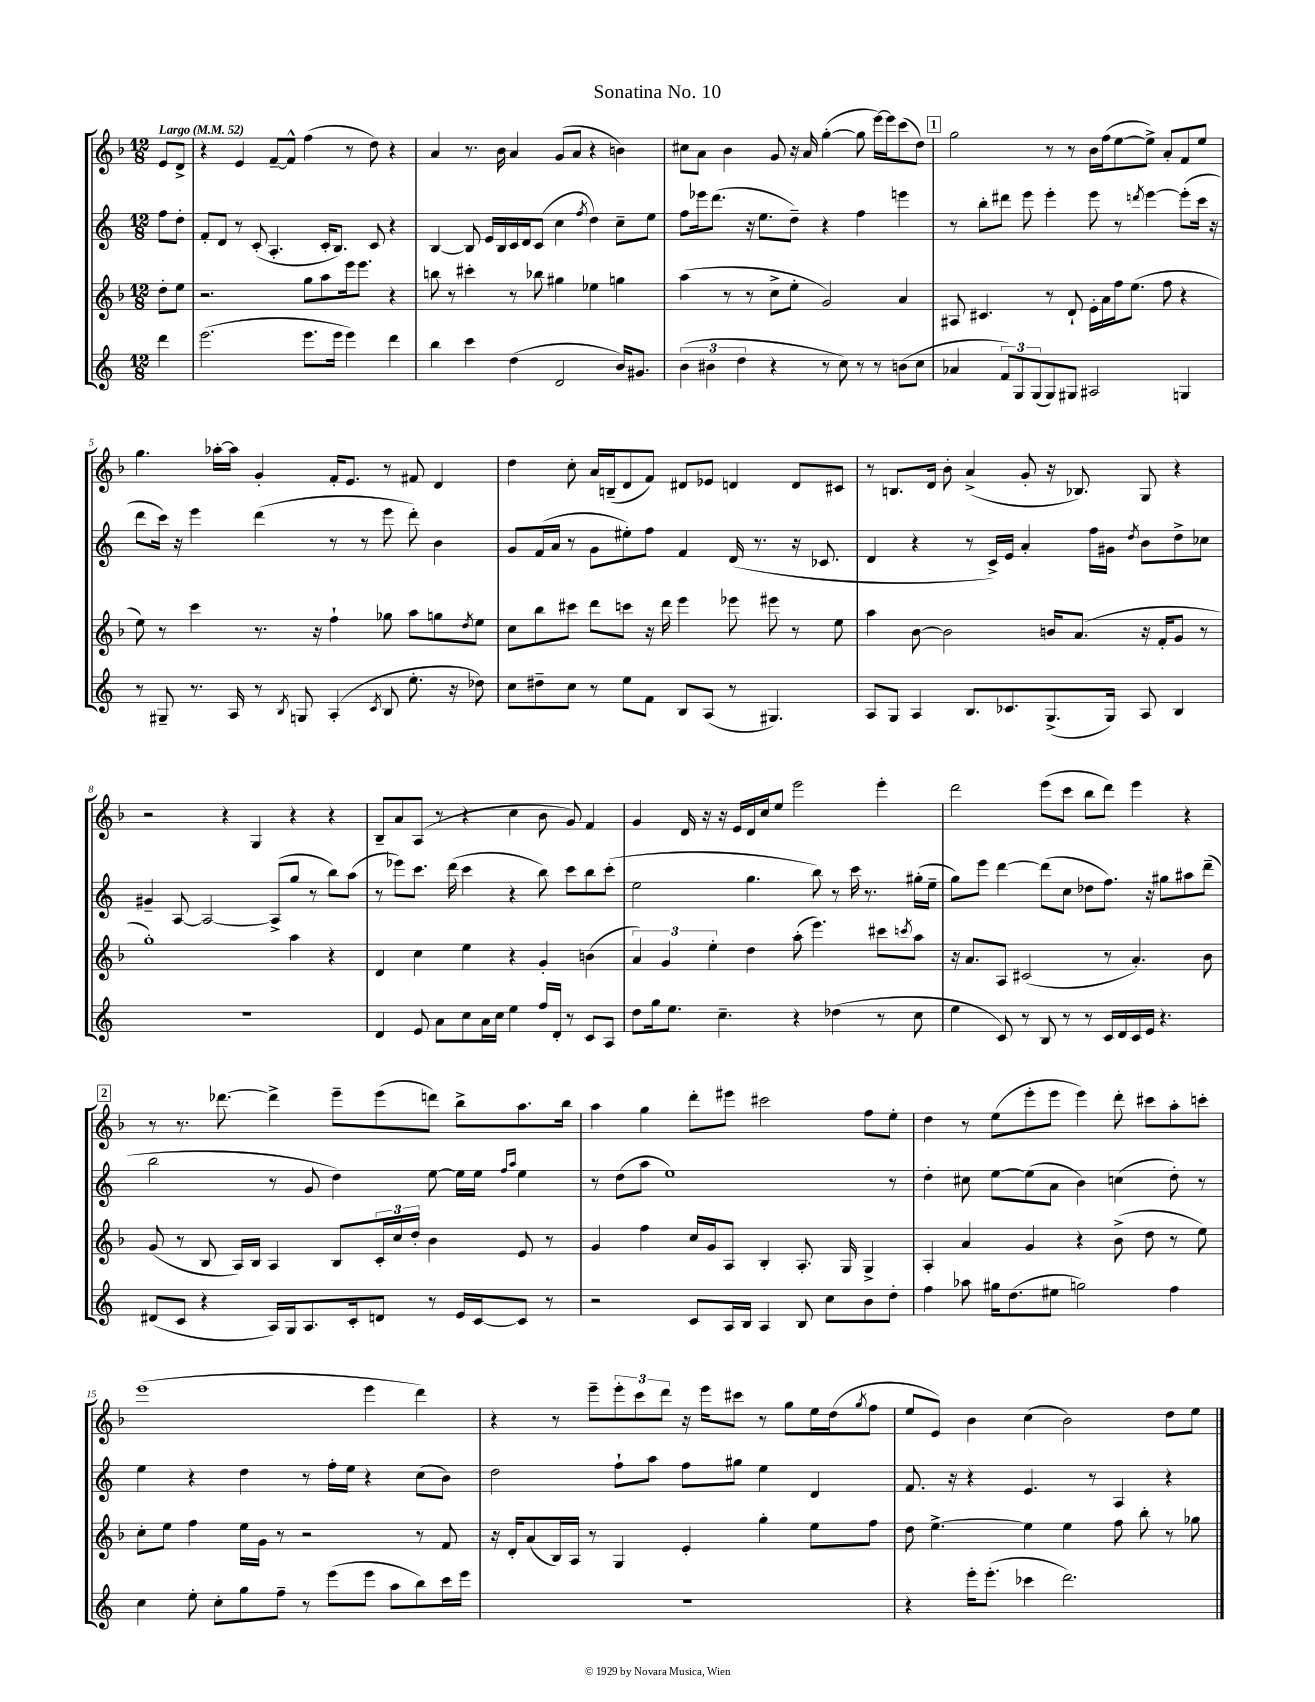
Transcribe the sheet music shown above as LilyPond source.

\header { title = "Sonatina No. 10" }
<<
\new StaffGroup <<
\new Staff = "s0" {
    \clef treble \key f \major \numericTimeSignature \time 12/8 \partial 4 \tempo "Largo" 4 = 52
    e'8 d'8-> |
    r4 e'4 f'8~-- f'8-^ f''4( r8 d''8) r4 |
    a'4 r8. bes'16 a'4 g'8( a'8 r4 b'4) |
    cis''8 a'8 bes'4 g'8 r16 a'16 g''4~-.( g''8 e'''16~) e'''16 c'''8( d''8) |
    \mark \markup { \box "1" } g''2 r8 r8 bes'16 f''16( e''8~ e''8->) a'8-. f'8 e''8 |
    g''4. aes''16~-. aes''16 g'4-. f'16-. e'8. r8 fis'8 d'4 |
    d''4 c''8-. a'16 b16--( d'8 f'8) dis'8 ees'8 d'4 d'8 cis'8 |
    r8 b8. d'16 bes'8-. a'4->( g'8-. r16 bes8.) g8 r4 |
    r2 r4 g4 r4 r4 |
    bes8-- a'8 a8( r8 r4 c''4 bes'8 g'8) f'4 |
    g'4 d'16 r16 r16 e'16 d'16 c''16 e''8 e'''2 e'''4-. |
    d'''2 e'''8( c'''8 bes''8 d'''8) e'''4 r4 |
    \mark \markup { \box "2" } r8 r8. des'''8.~ des'''4-> e'''8-- e'''8( d'''8) bes''8-> a''8. bes''16 |
    a''4 g''4 d'''8-. eis'''8 cis'''2 f''8 e''8-. |
    d''4 r8 e''8( e'''8-. e'''8 e'''4) d'''8-. cis'''8 a''8-. c'''8-. |
    e'''1( e'''4 d'''4) |
    r4 r8 e'''8-- \tuplet 3/2 { e'''8-. c'''8 d'''8 } r16 e'''16 cis'''8 r8 g''8 e''16 d''16( \acciaccatura { g''8 } f''8 |
    e''8 e'8) bes'4 c''4( bes'2) d''8 e''8 \bar "|." |
}
\new Staff = "s1" {
    \clef treble \key c \major \numericTimeSignature \time 12/8 \partial 4
    f''8 d''8-. |
    f'8-. d'8 r8 c'8-.( a4.-. c'16-. b8.) c'8 r4 |
    b4~ b8 e'16 b16 c'16 d'16 c'8( c''4 \acciaccatura { f''8 } d''4) c''8-- e''8 |
    f''8 ees'''16 d'''8.( r16 e''8. d''8--) r4 f''4 e'''4 |
    \mark \markup { \box "1" } r8 b''8-. dis'''8 e'''8 e'''4-. e'''8 r8 \acciaccatura { d'''8 } e'''4~ e'''8-.( c'''16 r16 |
    d'''8 c'''16) r16 e'''4 d'''4( r8 r8 e'''8 d'''8-.) b'4 |
    g'8 f'16( a'16 r8 g'8 eis''8-.) f''8 f'4 d'16( r8. r16 ces'8. |
    d'4 r4 r8 c'16->) e'16 a'4-. f''16 gis'16 \acciaccatura { d''8 } b'8 d''8-> ces''8 |
    gis'4-- a8~ a2~ a8->( g''8 r8 b''8) a''8( |
    r8 ees'''8) c'''8. d'''16( c'''4 r4 b''8) c'''8 b''8 c'''8-.( |
    e''2 g''4. b''8) r8 c'''16 r8. gis''16-.( e''16-- |
    g''8) e'''8 d'''4~ d'''8( c''8 des''8 f''8.) r16 gis''8 ais''8 d'''8--( |
    \mark \markup { \box "2" } b''2 r8 g'8 d''4) e''8~ e''16 e''16 \grace { f''16 a''16 } e''4 |
    r8 d''8( a''8 e''1) r8 |
    d''4-. cis''8 e''8~ e''8( a'8 b'4) c''4( d''8-.) r8 |
    e''4 r4 d''4 r8 f''16-. e''16 r4 c''8( b'8) |
    d''2 f''8-! a''8 f''8 gis''8 e''4 d'4 |
    f'8. r16 r4 e'4. r8 a4 r4 \bar "|." |
}
\new Staff = "s2" {
    \clef treble \key f \major \numericTimeSignature \time 12/8 \partial 4
    d''8-. e''8 |
    r2. g''8 a''8 e'''16 e'''8. r4 |
    b''8 r8 cis'''4-. r8 bes''8 gis''4 ees''4 g''4 |
    a''4( r8 r8 c''8-> e''8-. g'2) a'4 |
    \mark \markup { \box "1" } ais8 cis'4. r8 d'8-! e'16-. a'16 f''16 e''8.( f''8 r4 |
    e''8) r8 c'''4 r8. r16 f''4-! ges''8 a''8 g''8 \acciaccatura { d''8 } e''8 |
    c''8 bes''8 cis'''8 d'''8 c'''8 r16 d'''16 e'''4 ees'''8 eis'''8 r8 e''8 |
    a''4 bes'8~ bes'2 b'16 a'8.( r16 f'16-. g'8 r8 |
    g''1-.) a''4 r4 |
    d'4 c''4 e''4 r4 g'4-. b'4( |
    \tuplet 3/2 { a'4) g'4 e''4-. } d''4 a''8-.( e'''4.) cis'''8 \acciaccatura { c'''8 } a''8 |
    r16 a'8. a8 cis'2( r8 a'4.-.) bes'8 |
    \mark \markup { \box "2" } g'8( r8 bes8 a16) bes16 a4 bes8 \tuplet 3/2 { c'16-. c''16 d''16-. } bes'4 e'8 r8 |
    g'4 f''4 c''16 g'16 a8 bes4-. a8.-. g16 g4-> |
    a4-. a'4 g'4 r4 bes'8->( d''8 r8 e''8) |
    c''8-. e''8 f''4 e''16 g'16 r8 r2 r8 f'8 |
    r16 d'16-. a'8( bes16) a16 r8 g4 e'4-. g''4-. e''8 f''8 |
    d''8 e''4.~-> e''4 e''4 f''8 bes''8-. r8 ges''8 \bar "|." |
}
\new Staff = "s3" {
    \clef treble \key c \major \numericTimeSignature \time 12/8 \partial 4
    d'''4 |
    e'''2.( e'''8. e'''16 e'''4) d'''4 |
    b''4 c'''4 d''4( d'2 b'16) gis'8. |
    \tuplet 3/2 { b'4( bis'4 d''4 } r4 r8 c''8) r8 r8 b'8( c''8 |
    \mark \markup { \box "1" } aes'4 \tuplet 3/2 { f'8) g8 g8( } g8) gis8 ais2 g4 |
    r8 gis8-- r8. a16 r8 \acciaccatura { b8 } g8 a4-.( \acciaccatura { c'8 } b8 e''8.-. r16 des''8) |
    c''8 dis''8-- c''8 r8 e''8 f'8 b8 a8( r8 gis4.) |
    a8 g8 a4 b8. ces'8. g8.->( g16) a8 b4 |
    R1. |
    d'4 e'8 a'8 c''8 a'16 c''16 e''4 f''16 d'16-. r8 c'8 a8 |
    d''8 g''16 e''8. c''4.-- r4 des''4( r8 c''8 |
    e''4 c'8) r8 b8 r8 r8 c'16 d'16 c'16 e'16 r4. |
    \mark \markup { \box "2" } dis'8( c'8 r4 a16) g16 a8. c'16-. d'8 r8 e'16 c'16~ c'8 r8 |
    r2 c'8 a16 b16 a4 b8 c''8 b'8 d''8-. |
    f''4 aes''8 gis''16 d''8.( eis''8 g''2) f''4 |
    c''4 e''8-. c''8-. g''8 f''8-- r8 e'''8( e'''8 a''8 b''8) c'''16 e'''16 |
    R1. |
    r4 e'''16-. e'''8.-.( ces'''4 d'''2.) \bar "|." |
}
>>
>>
